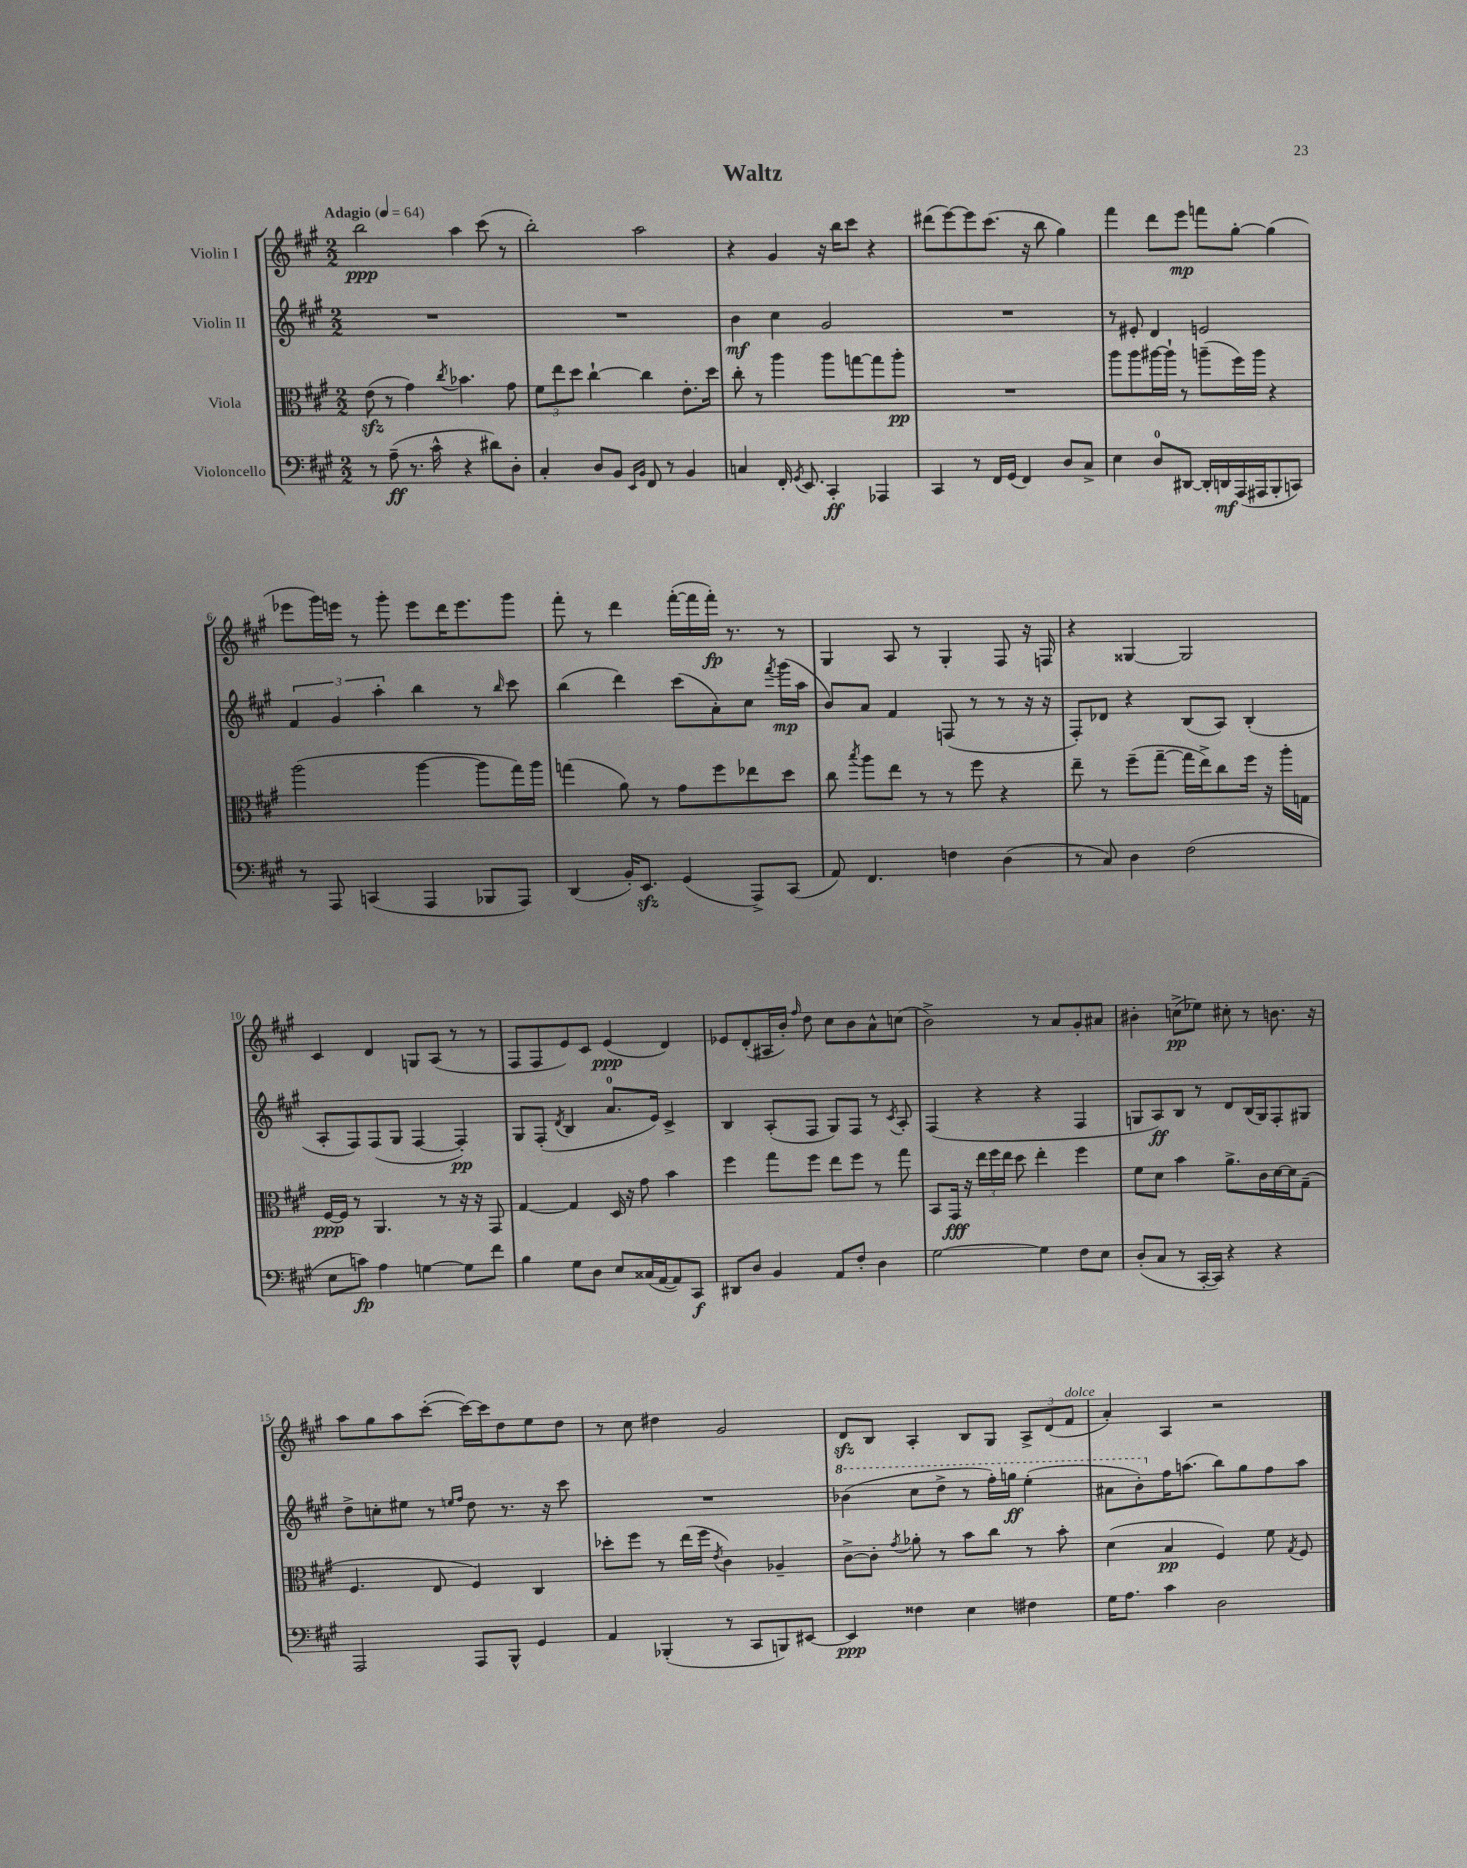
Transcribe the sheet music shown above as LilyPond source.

\header { title = "Waltz" }
<<
\new StaffGroup <<
\new Staff = "s0" \with { instrumentName = "Violin I" } {
    \clef treble \key a \major \numericTimeSignature \time 2/2 \tempo "Adagio" 4 = 64
    \autoBeamOff b''2\ppp a''4 cis'''8( r8 |
    b''2-.) a''2 |
    r4 gis'4 r16 b''16[ cis'''8] r4 |
    dis'''8[( e'''8~) e'''8 cis'''8.]( r16 b''8 gis''4) |
    fis'''4 d'''8[ e'''8]\mp f'''8[ gis''8]~-. gis''4( |
    ees'''8[ gis'''16) e'''16] r8 gis'''8-. e'''8[ d'''16 e'''8. gis'''8] |
    fis'''8-. r8 d'''4 fis'''16[~-.( fis'''16 fis'''16]-.\fp) r8. r8 |
    gis4 a8 r8 gis4-. fis8 r16 f16 |
    r4 gisis4~ gisis2 |
    cis'4 d'4 g8[ a8]( r8 r8 |
    fis8[ fis8 e'8) cis'8] e'4\ppp( d'4) |
    ees'8[ d'8-.( ais16 b'16]-.) \grace { fis''16 } d''8 cis''8[ b'8 a'8-^ c''8]( |
    b'2->) r8 a'8[ gis'8-. ais'8] |
    bis'4-. c''8[->\pp( ees''8]) cis''8-. r8 b'8. r16 |
    a''8[ gis''8 a''8 cis'''8]~-.( cis'''16[~) cis'''16 d''8 e''8 d''8] |
    r8 cis''8 dis''4 gis'2 |
    d'8[\sfz b8] a4-. b8[ gis8] \tuplet 3/2 { a8[-> d'8( fis'8]^\markup { \italic "dolce" } } |
    a'4-.) a4 r2 \bar "|." |
}
\new Staff = "s1" \with { instrumentName = "Violin II" } {
    \clef treble \key a \major \numericTimeSignature \time 2/2
    \autoBeamOff R1 |
    R1 |
    b'4\mf cis''4 gis'2 |
    R1 |
    r8 eis'8-. d'4 e'2 |
    \tuplet 3/2 { fis'4 gis'4 a''4-. } b''4 r8 \grace { b''16 } cis'''8 |
    b''4( d'''4) cis'''8[( a'8-.) cis''8] \acciaccatura { fis'''8 } gis'''16[\mp( a''16] |
    b'8[) a'8] fis'4 f8( r8 r8 r16 r16 |
    fis8[-.) des'8] r4 b8[( a8]) b4-.( |
    a8[-. fis8) fis8( gis8] fis4~ fis4-.\pp) |
    gis8[ fis8]-.( \acciaccatura { d'8 } b4 a'8.[-0 e'16]) cis'4-> |
    b4 a8[-.( fis8] gis8[) fis8] r8 \acciaccatura { cis'8 } a8-. |
    fis4( r4 r4 fis4 |
    g8[ a8\ff) b8] r8 d'8[ b16( g16) fis8-. gis8] |
    d''8[-> c''8-. eis''8] r8 \grace { e''16[ fis''16] } d''8 r8. r16 cis'''8 |
    R1 |
    \ottava #1 bes''4( cis'''8[ d'''8]-> r8 fis'''16[-.) g'''16]\ff e'''4-.( |
    ais''8[ b''8-.) \ottava #0 fis''16 a''8.]( b''8[) gis''8 fis''8 a''8] \bar "|." |
}
\new Staff = "s2" \with { instrumentName = "Viola" } {
    \clef alto \key a \major \numericTimeSignature \time 2/2
    \autoBeamOff e'8\sfz( r8 gis'4) \acciaccatura { cis''8 } bes'4. gis'8 |
    \tuplet 3/2 { fis'8[ e''8 d''8] } cis''4~-! cis''4 e'8.[-. d''16] |
    cis''8-. r8 a''4 a''8[ g''8~ g''8 a''8]-.\pp |
    R1 |
    a''8[ a''8 ais''16~ ais''16]-! r8 a''8[--( fis''16) a''16] r4 |
    a''2( a''4~ a''8[ gis''16) a''16] |
    g''4( a'8) r8 gis'8[ fis''8 ees''8 d''8] |
    cis''8 \acciaccatura { b''8 } a''8[ e''8] r8 r8 fis''8 r4 |
    e''8-- r8 fis''8[--( gis''8]~-- gis''16[ e''16->) cis''8 fis''16] r16 a''16[-. g16] |
    fis16[~\ppp fis16] r8 a,4. r8 r16 r16 gis,8 |
    gis4~ gis4 d16 r16 gis'8 b'4 |
    fis''4 gis''8[ fis''8] e''8[ fis''8] r8 gis''8 |
    b,8[ gis,16]\fff r16 \tuplet 3/2 { e''16[ fis''16 e''16] } d''8 e''4-. fis''4 |
    fis'8[ d'8] b'4 a'8.[-> cis'16 d'16~ d'16 gis8]--( |
    fis4. e8 fis4) cis4 |
    des''8[-. fis''8] r8 e''16[( fis''16] \acciaccatura { e'8 } cis'4) aes4-- |
    cis'8[~-> cis'8]-. \acciaccatura { gis'8 } aes'8-. r8 b'8[ cis''8] r8 b'8-. |
    d'4( b4\pp fis4) fis'8 \acciaccatura { gis8 } fis8 \bar "|." |
}
\new Staff = "s3" \with { instrumentName = "Violoncello" } {
    \clef bass \key a \major \numericTimeSignature \time 2/2
    \autoBeamOff r8 a8--\ff( r8. cis'16-^ r4 dis'8[) d8]-. |
    cis4-. d8[ b,8] \grace { e,16[ b,16] } fis,8 r8 b,4 |
    c4 fis,16-. \acciaccatura { gis,8 } e,8. cis,4-.\ff aes,,4 |
    cis,4 r8 fis,16[ gis,16]( fis,4) d8[ cis8]-> |
    e4 d8[-0 dis,8]~ dis,16[-. d,16\mf a,,16( ais,,16 b,,8-. c,8]) |
    r8 a,,8 c,4( a,,4 bes,,8[ a,,8]) |
    d,4( b,16[-.) e,8.]\sfz gis,4( a,,8[->) cis,8]( |
    a,8) fis,4. f4 d4( |
    r8 cis8) d4 fis2( |
    e8[ c'8]\fp) a4 g4~ g8[ fis'8] |
    b4 gis8[ d8] e8[ cisis16( a,16~ a,8) cis,8]\f |
    dis,8[ d8] b,4 a,8[ fis8]-. d4 |
    gis2~ gis4 fis8[ e8] |
    d8[-.( cis8] r8 cis,16[~-. cis,16]) r4 r4 |
    a,,2 a,,8[ b,,8]-^ gis,4 |
    a,4 bes,,4-.( r8 cis,8[ b,,8) eis,8]~ |
    eis,4\ppp fisis4 e4 fis4 |
    gis16[ a8.] cis'4 d2 \bar "|." |
}
>>
>>
